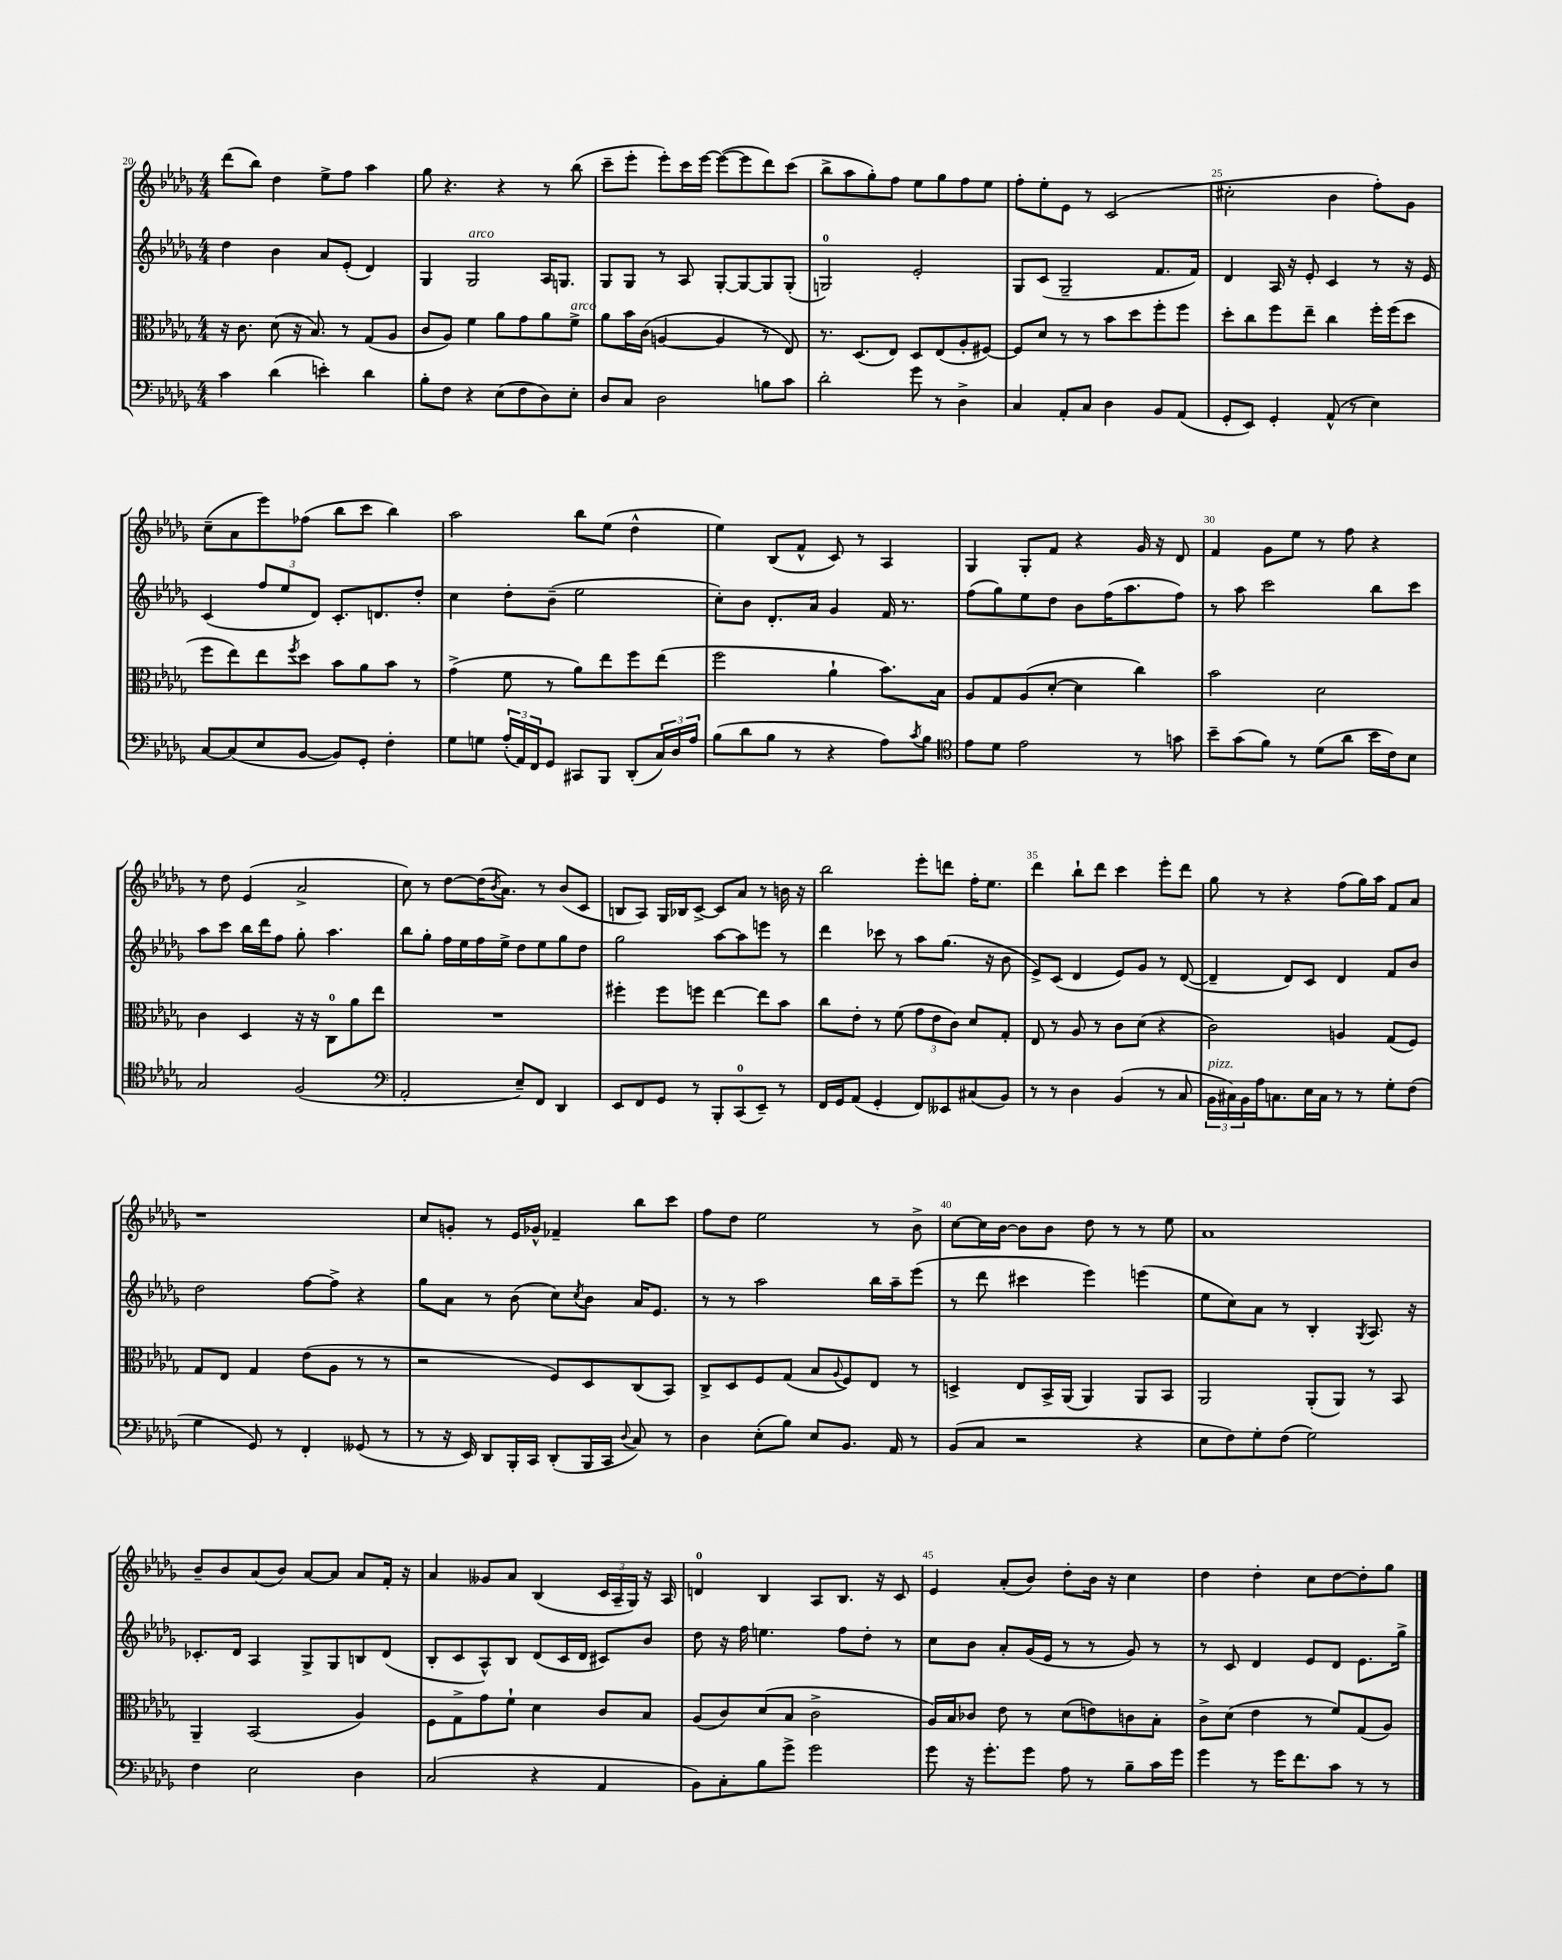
<<
\new StaffGroup <<
\new Staff = "s0" {
    \clef treble \key des \major \numericTimeSignature \time 4/4
    des'''8( bes''8) des''4 ees''8-> f''8 aes''4 |
    ges''8 r4. r4 r8 bes''8( |
    c'''8-- ees'''8-. ees'''8-.) c'''16 ees'''16~ ees'''8~( ees'''8 des'''8) c'''8( |
    bes''8-> aes''8 ges''8-.) f''8 ees''8 ges''8 f''8 ees''8 |
    f''8-. ees''8-. ees'8 r8 c'2( |
    cis''2-. bes'4 f''8-.) ges'8 |
    c''8--( aes'8 ees'''8) fes''8( bes''8 c'''8 bes''4) |
    aes''2 bes''8 ees''8( des''4-^ |
    ees''4) bes8( f'8-^ c'8) r8 aes4 |
    ges4 ges8-. f'8 r4 ges'16 r16 des'8 |
    f'4 ges'8 ees''8 r8 f''8 r4 |
    r8 des''8 ees'4( aes'2-> |
    c''8) r8 des''8~ des''16( \acciaccatura { bes'8 } aes'8.) r8 bes'8( c'8 |
    b8 aes8) ges16 bes16 c'8~-> c'8 aes'8 r8 b'16 r16 |
    bes''2 ees'''8-. d'''8 f''16-. ees''8. |
    des'''4 bes''8-! des'''8 c'''4 ees'''8-. des'''8 |
    ges''8 r8 r4 f''8( ges''16) aes''16 f'8 aes'8 |
    r1 |
    c''8 g'8-. r8 ees'16 ges'16-^ fes'4-- bes''8 c'''8 |
    f''8 des''8 ees''2 r8 bes'8-> |
    c''8~ c''16 bes'16~ bes'8 bes'8 des''8 r8 r8 ees''8 |
    aes'1 |
    bes'8-- bes'8 aes'8( bes'8) aes'8~ aes'8 aes'8 f'16-. r16 |
    aes'4 geses'8 aes'8 bes4( \tuplet 3/2 { c'16 aes16-- ges16) } r16 aes16 |
    d'4-0 bes4 aes8 bes8. r16 c'8 |
    ees'4 aes'8-.( bes'8) des''8-. bes'16 r16 c''4 |
    des''4 des''4-. c''8 des''8~ des''8-. ges''8 \bar "|." |
}
\new Staff = "s1" {
    \clef treble \key des \major \numericTimeSignature \time 4/4
    des''4 bes'4 aes'8 ees'8-.( des'4) |
    ges4 ges2^\markup { \italic "arco" } aes16 g8. |
    ges8 ges8 r8 aes8 ges8~-. ges8~ ges8 ges8-.( |
    g2-0) ees'2-. |
    ges8 c'8( ges2-- f'8. f'16) |
    des'4 aes16 r16 ees'8-. c'4 r8 r16 ees'16 |
    c'4( \tuplet 3/2 { f''8 ees''8 des'8) } c'8.-. d'8. des''8-. |
    c''4 des''8-. bes'8--( ees''2 |
    c''8-.) bes'8 des'8.-. aes'16 ges'4 f'16 r8. |
    f''8( ges''8) ees''8 des''8 bes'8 f''16( aes''8. f''8) |
    r8 aes''8 c'''2 bes''8 c'''8 |
    aes''8 c'''8 bes''16 des'''16 f''8 ges''8-. aes''4. |
    bes''8 ges''8-. f''16 ees''16 f''16 ees''16-> des''8 ees''8 ges''8 des''8 |
    ges''2 aes''8~ aes''8 e'''8 r8 |
    des'''4 ces'''8 r8 aes''8 ges''8.( r16 bes'8 |
    ees'8->) c'8( des'4 ees'8) ges'8 r8 des'8~( |
    des'4-- des'8) c'8 des'4 f'8 bes'8 |
    des''2 f''8~ f''8-> r4 |
    ges''8 aes'8 r8 bes'8( c''8) \acciaccatura { c''8 } bes'8 aes'16 ees'8. |
    r8 r8 aes''2 bes''16 aes''16-- ees'''8( |
    r8 des'''8 cis'''4 ees'''4) e'''4( |
    ees''8 c''8) aes'8 r8 bes4-. \acciaccatura { ges8 } aes8. r16 |
    ces'8.-. des'16 aes4 ges8-> ges8 b8 des'8( |
    bes8-. c'8 aes8-^) bes8 des'8( c'16 des'16 cis'8) bes'8 |
    des''8 r16 f''16 e''4. f''8 des''8-. r8 |
    c''8 bes'8 aes'8-. ges'16( ees'16 r8 r8 ges'8) r8 |
    r8 c'8 des'4 ees'8 des'8 ees'8. ges''16-> \bar "|." |
}
\new Staff = "s2" {
    \clef alto \key des \major \numericTimeSignature \time 4/4
    r16 c'8. des'8( r16 bes8.) r8 ges8( aes8 |
    c'8 aes8) f'4 aes'8 ges'8 aes'8 f'8->^\markup { \italic "arco" } |
    aes'8 bes'16 c'16( a4~ a4 r8 ees8) |
    r8. des8.( ees8) des8 ees8( aes8-. fis8~) |
    fis8 des'8 r8 r8 bes'8 des''8 f''8-. f''8 |
    des''8-. c''8 f''8 ees''8-- c''4 f''16-. f''16( des''8 |
    f''8 ees''8) ees''8 \acciaccatura { f''8 } des''8 bes'8 aes'8 bes'8 r8 |
    ges'4->( f'8 r8 aes'8) ees''8 f''8 ees''8( |
    f''2 aes'4-! bes'8.) bes16 |
    aes8 ges8 aes8( des'8~-. des'4 c''4) |
    bes'2 des'2 |
    c'4 des4 r16 r16 c8-0 aes'8 ees''8 |
    R1 |
    fis''4-. fis''8 f''8 ees''4~ ees''8 bes'8 |
    c''8 ees'8-. r8 f'8( \tuplet 3/2 { ges'8 ees'8 c'8) } des'8 ges8-. |
    ees8 r8 aes8 r8 c'8 des'8( r4 |
    c'2) a4 ges8( f8) |
    ges8 ees8 ges4 ees'8( aes8 r8 r8 |
    r2 f8) des8 c8( bes,8) |
    c8-> des8 f8 ges8( bes8 \appoggiatura { aes8 } f8) ees8 r8 |
    d4-> ees8 bes,16-> aes,16( aes,4) aes,8 bes,8 |
    aes,2 aes,8-.( aes,8) r8 bes,8 |
    aes,4-- bes,2( aes4) |
    f8 ges8-> ges'8 f'8-! des'4 c'8 bes8 |
    aes8( c'8) des'8( bes8 c'2-> |
    aes16) bes16 ces'8 ees'8 r8 des'8( e'8) c'8 bes8-. |
    c'8-> des'8( ees'4 r8 f'8) ges8( aes8) \bar "|." |
}
\new Staff = "s3" {
    \clef bass \key des \major \numericTimeSignature \time 4/4
    c'4 des'4( e'4-.) des'4 |
    bes8-. f8 r4 ees8( f8 des8) ees8-. |
    des8 c8 des2 b8 c'8 |
    des'2-. ges'8 r8 des4-> |
    c4 aes,8-. c8 des4 bes,8 aes,8( |
    ges,8-. ees,8) ges,4-. aes,8-^( r8 ees4) |
    c8~ c8( ees8 bes,8~ bes,8) ges,8-. f4-. |
    ges8 g8 \tuplet 3/2 { aes16-.( aes,16) f,16 } ges,8 cis,8 bes,,8 des,8-.( \tuplet 3/2 { c16) des16 aes16 } |
    bes8( des'8 bes8 r8 r4 aes8) \acciaccatura { c'8 } bes8 |
    \clef tenor ees'8 des'8 ees'2 r8 g'8 |
    bes'8-- ges'8( f'8) r8 des'8( aes'8 bes'16 c'16) bes8 |
    ges2 f2( |
    \clef bass aes,2-. ees8--) f,8 des,4 |
    ees,8 f,8 ges,8 r8 bes,,8-. c,8-0( ees,8--) r8 |
    f,16 ges,16 aes,8( ges,4-. f,8) eeses,8 cis8( bes,8) |
    r8 r8 des4 bes,4( r8 c8 |
    \tuplet 3/2 { bes,16^\markup { \italic "pizz." } cis16) bes,16 } aes16 c8. ees16 c16 r8 r8 ges8-. f8( |
    ges4 ges,8) r8 f,4-. geses,8( r8 |
    r8 r16 ees,16) des,8 bes,,16-. c,16 des,8-.( bes,,16 c,16 \appoggiatura { des8 } c8) r8 |
    des4 ees8-.( bes8) ees8 bes,8. aes,16 r8 |
    bes,8( c8 r2 r4 |
    ees8 f8) ges8-. f8( ges2) |
    f4 ees2 des4 |
    c2( r4 aes,4 |
    bes,8) c8-. bes8 ges'8-> ges'2 |
    ges'8 r16 ges'8.-. ges'8 aes8 r8 bes8-- c'16 ges'16 |
    ges'4 r8 ges'16 f'8. c'8 r8 r8 \bar "|." |
}
>>
>>
\layout { \context { \Score currentBarNumber = #20 \override BarNumber.break-visibility = ##(#f #t #t) barNumberVisibility = #(every-nth-bar-number-visible 5) } }
